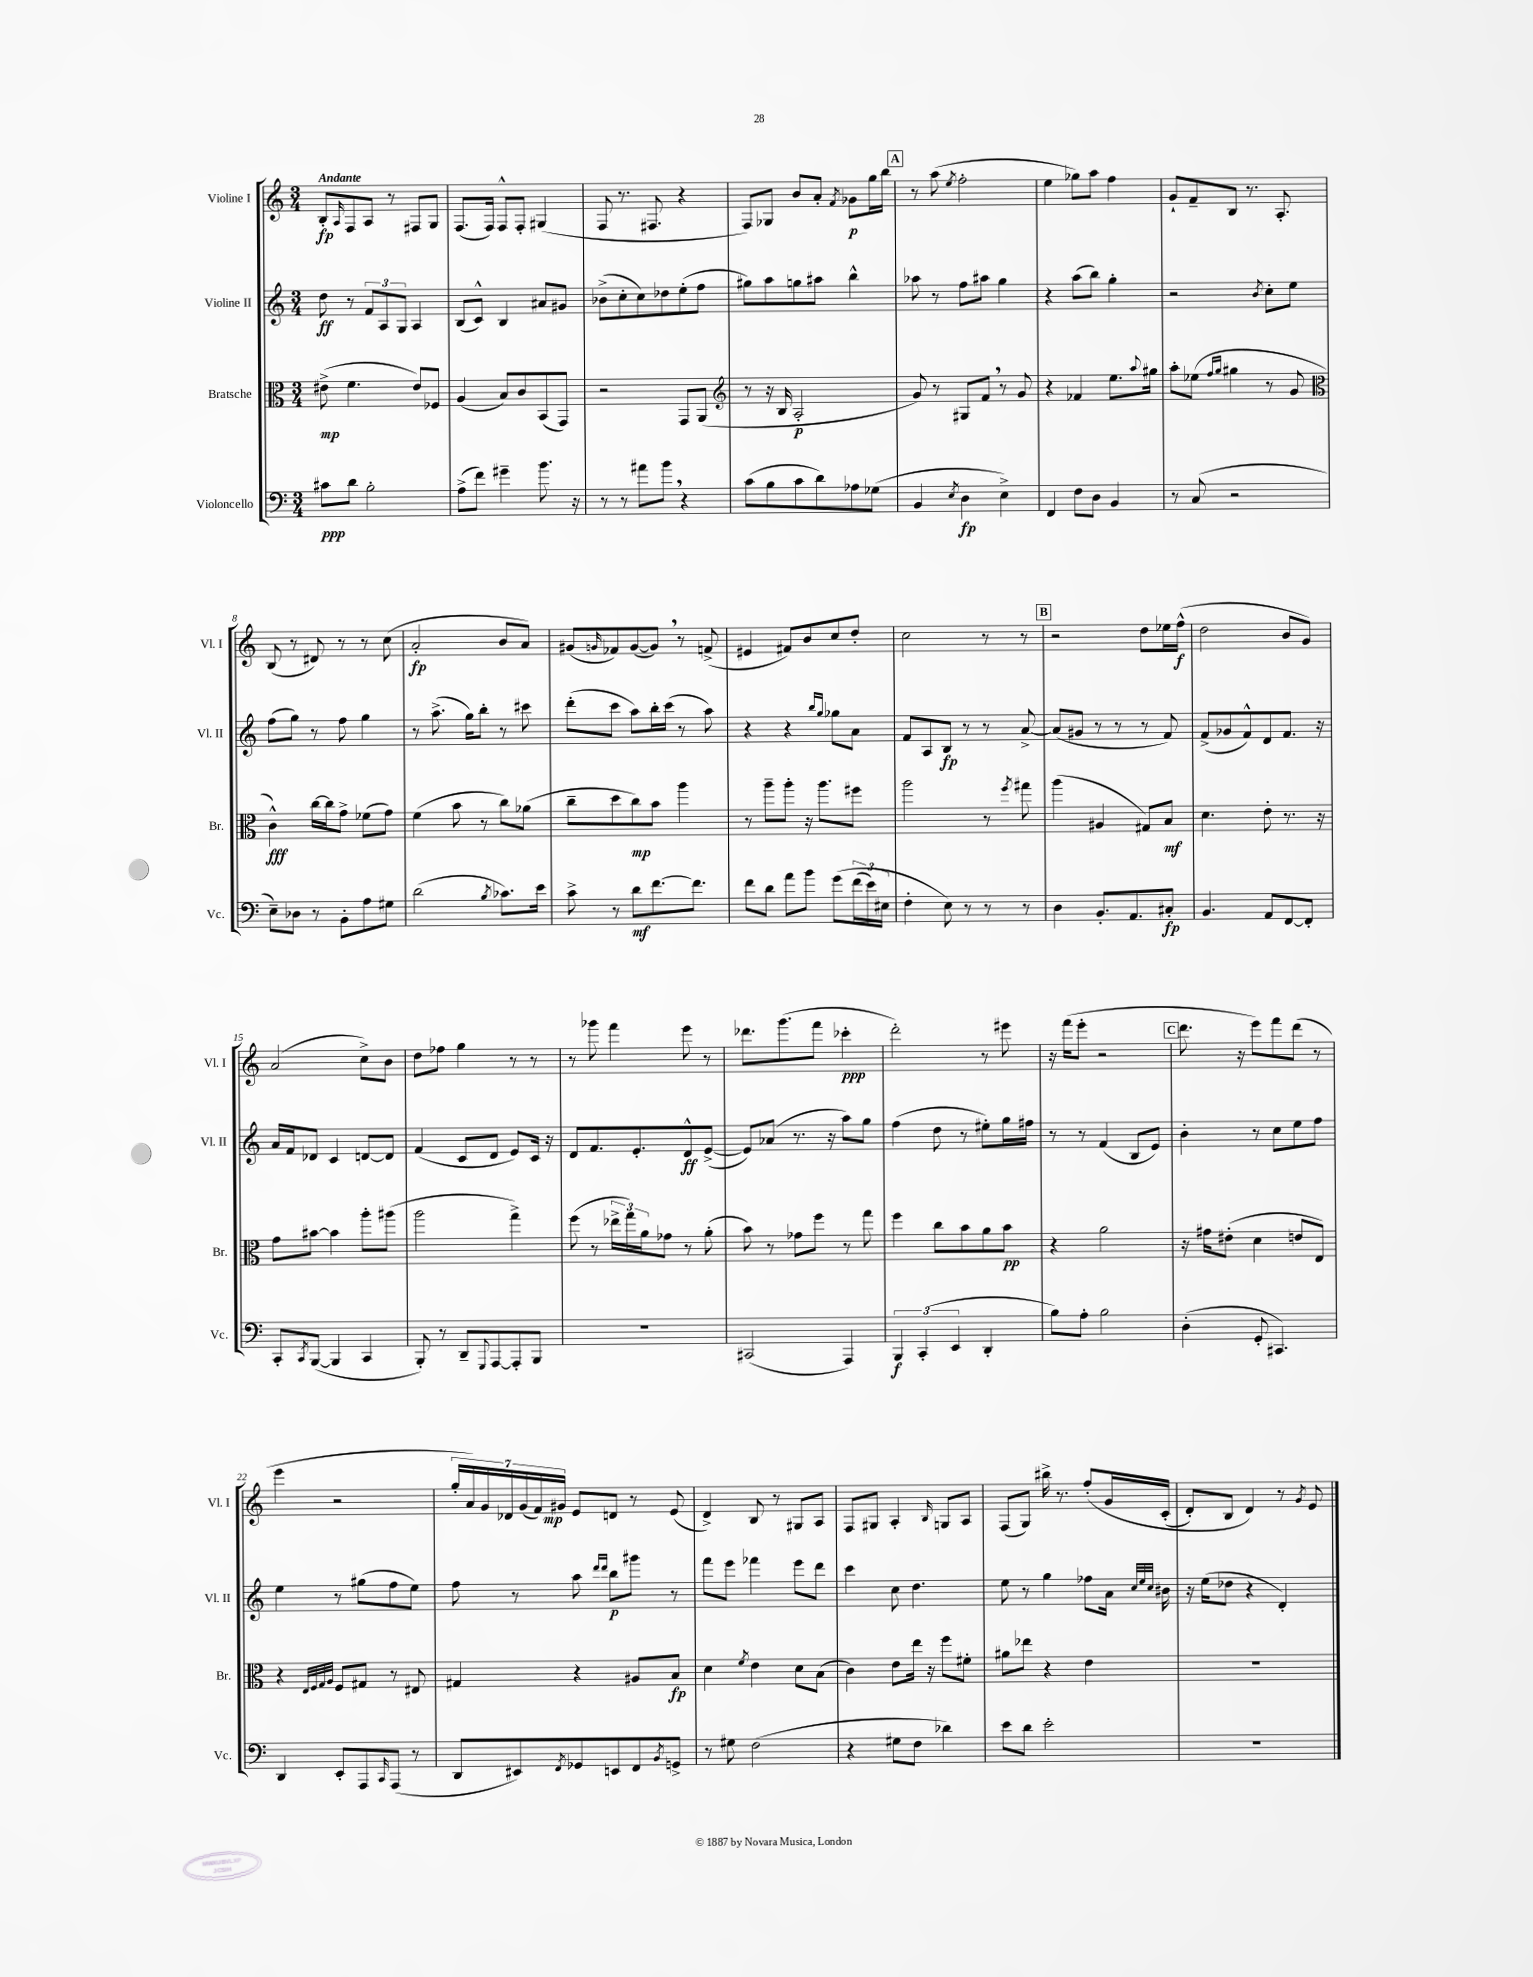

**kern	**dynam	**kern	**dynam	**kern	**dynam	**kern	**dynam
*part4	*part4	*part3	*part3	*part2	*part2	*part1	*part1
*staff4	*staff4	*staff3	*staff3	*staff2	*staff2	*staff1	*staff1
*I"Violoncello	*	*I"Bratsche	*	*I"Violine II	*	*I"Violine I	*
*I'Vc.	*	*I'Br.	*	*I'Vl. II	*	*I'Vl. I	*
*clefF4	*	*clefC3	*	*clefG2	*	*clefG2	*
*k[]	*	*k[]	*	*k[]	*	*k[]	*
*M3/4	*	*M3/4	*	*M3/4	*	*M3/4	*
=1	=1	=1	=1	=1	=1	=1	=1
!	!	!	!	!	!	!LO:TX:a:B:t=Andante	!
8c#X\L	ppp	(8e#X^\	mp	8dd\	ff	8B'/L	fp
.	.	.	.	.	.	16qqA/	.
8d\J	.	4.f\	.	8r	.	8F/	.
2B'\	.	.	.	12f/L	.	8A/J	.
.	.	.	.	12A/	.	.	.
.	.	.	.	.	.	8r	.
.	.	.	.	12G/J	.	.	.
.	.	8e#/L)	.	4A/	.	8F#X/L	.
.	.	8F-X/J	.	.	.	8G/J	.
=2	=2	=2	=2	=2	=2	=2	=2
(8A^\L	.	(4A/	.	(8B/L	.	(8.F/L	.
8f\J)	.	.	.	8c^^/J)	.	.	.
.	.	.	.	.	.	16F/Jk)	.
4g#X~\	.	8B/L)	.	4B/	.	8F^^/L	.
.	.	8c/	.	.	.	8F'/J	.
8.b\	.	(8BB/	.	8a#X/L	.	(4G#X/	.
.	.	8GG/J)	.	8g#X/J	.	.	.
16r	.	.	.	.	.	.	.
=3	=3	=3	=3	=3	=3	=3	=3
8r	.	2r	.	(8b-X^\L	.	8F/	.
8r	.	.	.	8cc'\	.	8.r	.
8a#X\L	.	.	.	8cc\)	.	.	.
.	.	.	.	.	.	8.F#X/	.
8b,\J	.	.	.	8dd-X\	.	.	.
4r	.	8GG/L	.	(8ee'\	.	4r	.
.	.	(8AA/J	.	8ff\J	.	.	.
=4	=4	=4	=4	=4	=4	=4	=4
*	*	*clefG2	*	*	*	*	*
(8c\L	.	8r	.	8gg#X\L)	.	8F/L)	.
8B\	.	16r	.	8aa\	.	8G-X/J	.
.	.	16B/	.	.	.	.	.
8c\	.	2A'/	p	8ggn\	.	8b/L	.
8d\)	.	.	.	8aa#X\J	.	8a'/J	.
.	.	.	.	.	.	8qf/	.
8A-X\	.	.	.	4bb^^\	.	8g-X\L	p
(8G-X\J	.	.	.	.	.	16gg\L	.
.	.	.	.	.	.	16bb\JJ	.
!!LO:REH:place=s1:t=A
=5	=5	=5	=5	=5	=5	=5	=5
4BB/	.	8g/)	.	8aa-X\	.	8r	.
.	.	8r	.	8r	.	(8aa\	.
8qE/	.	.	.	.	.	8qee/	.
4D\	fp	8G#X/L	.	8ff\L	.	2ff'\	.
.	.	8f,/J	.	8aa#X\J	.	.	.
4E^\)	.	8r	.	4gg\	.	.	.
.	.	8g/	.	.	.	.	.
=6	=6	=6	=6	=6	=6	=6	=6
4FF/	.	4r	.	4r	.	4ee\	.
8F\L	.	4f-X/	.	(8aa\L	.	8gg-X\L)	.
8D\J	.	.	.	8bb\J)	.	8aa\J	.
4BB/	.	8.ee\L	.	4gg'\	.	4ff\	.
.	.	8qqaa/	.	.	.	.	.
.	.	16gg#X\Jk	.	.	.	.	.
=7	=7	=7	=7	=7	=7	=7	=7
8r	.	8aa'\L	.	2r	.	8g`/L	.
(8C/	.	(8ee-X\J	.	.	.	8f~/	.
.	.	16qqff/LL	.	.	.	.	.
.	.	16qqgg/JJ	.	.	.	.	.
2r	.	4gg#X\	.	.	.	8B/J	.
.	.	.	.	.	.	8.r	.
.	.	.	.	8qb/	.	.	.
.	.	8r	.	8cc'\L	.	.	.
.	.	.	.	.	.	8.A'/	.
.	.	8g/	.	8ee\J	.	.	.
!!LO:LB:g=z
=8	=8	=8	=8	=8	=8	=8	=8
*	*	*clefC3	*	*	*	*	*
8E~\L)	.	4c^^\)	fff	(8ff\L	.	(8B/	.
8D-X\J	.	.	.	8gg\J)	.	8r	.
8r	.	[16cc\LL	.	8r	.	8d#X/)	.
.	.	16cc\J]	.	.	.	.	.
8BB'\L	.	8g^\J	.	8ff\	.	8r	.
8A\	.	(8f-X\L	.	4gg\	.	8r	.
8G#X\J	.	8g\J)	.	.	.	(8cc\	.
=9	=9	=9	=9	=9	=9	=9	=9
(2d\	.	(4f\	.	8r	.	2a'/	fp
.	.	.	.	(8.aa^\	.	.	.
.	.	8b\	.	.	.	.	.
.	.	.	.	16gg\KL)	.	.	.
.	.	8r	.	8bb'\J	.	.	.
8qB/	.	.	.	.	.	.	.
8.c-X\L)	.	8cc\L)	.	8r	.	8b/L	.
.	.	(8a-X\J	.	8ccc#X\	.	8a/J)	.
16e\Jk	.	.	.	.	.	.	.
=10	=10	=10	=10	=10	=10	=10	=10
8c^\	.	8cc~\L	.	(8ddd'\L	.	(8g#X/L	.
.	.	.	.	.	.	16qqgn/	.
8r	.	8dd\	.	8ccc\J	.	8f-X/)	.
8d\L	mf	8cc\)	mp	8aa\L)	.	([8g/	.
[8.f\	.	8b\J	.	16bb'\L	.	8g,/J])	.
.	.	.	.	(16ccc\JJ	.	.	.
.	.	4aa\	.	8r	.	8r	.
8.f\J]	.	.	.	.	.	.	.
.	.	.	.	8aa\)	.	(8fn^/	.
=11	=11	=11	=11	=11	=11	=11	=11
8f\L	.	8r	.	4r	.	4e#X/	.
8d\J	.	8aa~\L	.	.	.	.	.
8a\L	.	8aa'\J	.	4r	.	8f#X/L)	.
8b\J	.	16r	.	.	.	8b/	.
.	.	8.aa\L	.	.	.	.	.
.	.	.	.	16qqbb/LL	.	.	.
.	.	.	.	16qqgg/JJ	.	.	.
(8g\L	.	.	.	8gg-X\L	.	8cc/	.
(24f\L	.	8ff#X\J	.	8a\J	.	8dd'/J	.
24e\)	.	.	.	.	.	.	.
24E#X\JJ	.	.	.	.	.	.	.
=12	=12	=12	=12	=12	=12	=12	=12
4F'\	.	2aa\	.	8f/L	.	2cc\	.
.	.	.	.	8A/	.	.	.
8E\)	.	.	.	8B/J	fp	.	.
8r	.	.	.	8r	.	.	.
8r	.	8r	.	8r	.	8r	.
.	.	8qff/	.	.	.	.	.
8r	.	8gg#X\	.	[8a^/	.	8r	.
!!LO:REH:place=s1:t=B
=13	=13	=13	=13	=13	=13	=13	=13
4D\	.	(4aa\	.	(8a/L]	.	2r	.
.	.	.	.	8g#X/J	.	.	.
8.BB'/L	.	4A#X/	.	8r	.	.	.
.	.	.	.	8r	.	.	.
8.AA/	.	.	.	.	.	.	.
.	.	8G#X/L)	.	8r	.	8dd\L	.
8C#X'/J	fp	8B/J	mf	8f/)	.	16ee-X\L	.
.	.	.	.	.	.	(16ff^^\JJ	f
=14	=14	=14	=14	=14	=14	=14	=14
4.BB/	.	4.d\	.	(8f^/L	.	2dd\	.
.	.	.	.	8g-X/	.	.	.
.	.	.	.	8f^^/)	.	.	.
8AA/L	.	8e'\	.	8d/	.	.	.
[8FF/	.	8.r	.	8.f/J	.	8b/L	.
8FF'/J]	.	.	.	.	.	8g/J)	.
.	.	16r	.	16r	.	.	.
!!LO:LB:g=z
=15	=15	=15	=15	=15	=15	=15	=15
8CC'/L	.	8g\L	.	16a/LL	.	(2a/	.
.	.	.	.	16f/J	.	.	.
8qCC/	.	.	.	.	.	.	.
([8BBB/J	.	[8b#X\J	.	8d-X/J	.	.	.
4BBB/]	.	4b#\]	.	4c/	.	.	.
4CC/	.	8aa'\L	.	[8dn/L	.	8cc^\L)	.
.	.	(8aa#X\J	.	8d/J]	.	8b\J	.
=16	=16	=16	=16	=16	=16	=16	=16
8BBB'/)	.	2aa\	.	(4f/	.	8dd\L	.
8r	.	.	.	.	.	8ff-X\J	.
8DD~/L	.	.	.	8c/L	.	4gg\	.
8qqGGG/	.	.	.	.	.	.	.
[8AAA/	.	.	.	8d/J	.	.	.
8AAA'/]	.	4gg^\)	.	8e/L)	.	8r	.
8BBB/J	.	.	.	16c/Jk	.	8r	.
.	.	.	.	16r	.	.	.
=17	=17	=17	=17	=17	=17	=17	=17
2.r	.	(8ff\	.	8d/L	.	8r	.
.	.	8r	.	8.f/	.	8ggg-X\	.
.	.	24ee-X^\LL	.	.	.	4fff\	.
.	.	24gg\)	.	.	.	.	.
.	.	.	.	8.e'/	.	.	.
.	.	24a\J	.	.	.	.	.
.	.	8g-X\J	.	.	.	.	.
.	.	8r	.	8d^^/	ff	8eee\	.
.	.	(8a'\	.	([8e^/J	.	8r	.
=18	=18	=18	=18	=18	=18	=18	=18
(2CC#X/	.	8b\)	.	8e/L])	.	8.ddd-X\L	.
.	.	8r	.	(8a-X/J	.	.	.
.	.	.	.	.	.	(8.ggg\	.
.	.	8g-X\L	.	8.r	.	.	.
.	.	8ff\J	.	.	.	8fff\J	.
.	.	.	.	16r	.	.	.
4AAA/)	.	8r	.	8aa\L)	.	4ccc-X'\	ppp
.	.	8gg\	.	8gg\J	.	.	.
=19	=19	=19	=19	=19	=19	=19	=19
6BBB/	f	4ff\	.	(4ff\	.	2ddd'\)	.
(6CC'/	.	.	.	.	.	.	.
.	.	8cc\L	.	8dd\	.	.	.
6EE/	.	.	.	.	.	.	.
.	.	8b\	.	8r	.	.	.
4DD'/	.	8a\	.	8ee#X'\L)	.	8r	.
.	.	8b\J	pp	16gg\L	.	8eee#X\	.
.	.	.	.	16ff#X\JJ	.	.	.
=20	=20	=20	=20	=20	=20	=20	=20
8B\L)	.	4r	.	8r	.	16r	.
.	.	.	.	.	.	(16fff\KL	.
8A'\J	.	.	.	8r	.	8eee'\J	.
2B\	.	2a\	.	(4f/	.	2r	.
.	.	.	.	8B/L	.	.	.
.	.	.	.	8e/J)	.	.	.
!!LO:REH:place=s1:t=C
=21	=21	=21	=21	=21	=21	=21	=21
(4D'\	.	16r	.	4b'\	.	8.ddd\	.
.	.	16g#X\KL	.	.	.	.	.
.	.	(8e#X'\J	.	.	.	.	.
.	.	.	.	.	.	16r	.
8GG'/	.	4d\	.	8r	.	8eee\L)	.
4.CC#X/)	.	.	.	8cc\L	.	8fff\	.
.	.	8en/L	.	8ee\	.	(8ddd\J	.
.	.	8E/J)	.	8ff\J	.	8r	.
!!LO:LB:g=z
=22	=22	=22	=22	=22	=22	=22	=22
4DD/	.	4r	.	4ee\	.	4eee\	.
.	.	32qqE/LLL	.	.	.	.	.
.	.	32qqF/	.	.	.	.	.
.	.	32qqG/	.	.	.	.	.
.	.	32qqA/JJJ	.	.	.	.	.
8EE'/L	.	8F/L	.	8r	.	2r	.
8AAA/	.	8G#X/J	.	(8gg#X\L	.	.	.
16qqCC/	.	.	.	.	.	.	.
(8AAA/J	.	8r	.	8ff\	.	.	.
8r	.	8E#X/	.	8ee\J)	.	.	.
=23	=23	=23	=23	=23	=23	=23	=23
8DD/L	.	4G#X/	.	8ff\	.	28gg'/LL	.
.	.	.	.	.	.	28a/)	.
.	.	.	.	.	.	28g/	.
.	.	.	.	.	.	28d-X/	.
8EE#X/)	.	.	.	8r	.	.	.
.	.	.	.	.	.	(28g/	.
.	.	.	.	.	.	28f/)	.
.	.	.	.	.	.	28g#X/JJ	mp
8qFF/	.	.	.	.	.	.	.
8GG-X/	.	4r	.	8aa\	.	8e/L	.
.	.	.	.	16qqddd/LL	.	.	.
.	.	.	.	16qqddd/JJ	.	.	.
8EEn/	.	.	.	8bb\L	p	8dn/J	.
8FF/	.	8A#X/L	.	8ggg#X\J	.	8r	.
8qBB/	.	.	.	.	.	.	.
8GGn^/J	.	8B/J	fp	8r	.	(8e/	.
=24	=24	=24	=24	=24	=24	=24	=24
8r	.	4d\	.	8fff\L	.	4d^/)	.
8G#X\	.	.	.	8eee\J	.	.	.
.	.	8qf/	.	.	.	.	.
(2F\	.	4e\	.	4fff-X\	.	8B/	.
.	.	.	.	.	.	8r	.
.	.	8d\L	.	8eee\L	.	8G#X/L	.
.	.	(8B\J	.	8ddd\J	.	8A/J	.
=25	=25	=25	=25	=25	=25	=25	=25
4r	.	4c\)	.	4ccc\	.	8F/L	.
.	.	.	.	.	.	8G#X/J	.
8G#X\L	.	8e\L	.	8cc\	.	4A'/	.
8F\J	.	16ee\Jk	.	4.dd\	.	.	.
.	.	16r	.	.	.	.	.
.	.	.	.	.	.	16qqB/	.
4d-X\)	.	8ff\L	.	.	.	8Gn/L	.
.	.	8f#X'\J	.	.	.	8A/J	.
=26	=26	=26	=26	=26	=26	=26	=26
8e\L	.	8a#X\L	.	8ee\	.	(8F/L	.
8d\J	.	8ee-X\J	.	8r	.	8G/J)	.
2e'\	.	4r	.	4gg\	.	16bb#X^\	.
.	.	.	.	.	.	8.r	.
.	.	4e\	.	8ff-X\L	.	(8ff'/L	.
.	.	.	.	16a\Jk	.	16g/L	.
.	.	.	.	32qqcc/LLL	.	.	.
.	.	.	.	32qqee/	.	.	.
.	.	.	.	32qqcc/JJJ	.	.	.
.	.	.	.	16b#X\	.	(16c'/JJ	.
=27	=27	=27	=27	=27	=27	=27	=27
2.r	.	2.r	.	16r	.	8d'/L)	.
.	.	.	.	(16ee\KL	.	.	.
.	.	.	.	8dd-X\J	.	8B/J	.
.	.	.	.	4r	.	4d/)	.
.	.	.	.	4d'/)	.	8r	.
.	.	.	.	.	.	8qg/	.
.	.	.	.	.	.	8e/	.
==	==	==	==	==	==	==	==
*-	*-	*-	*-	*-	*-	*-	*-
